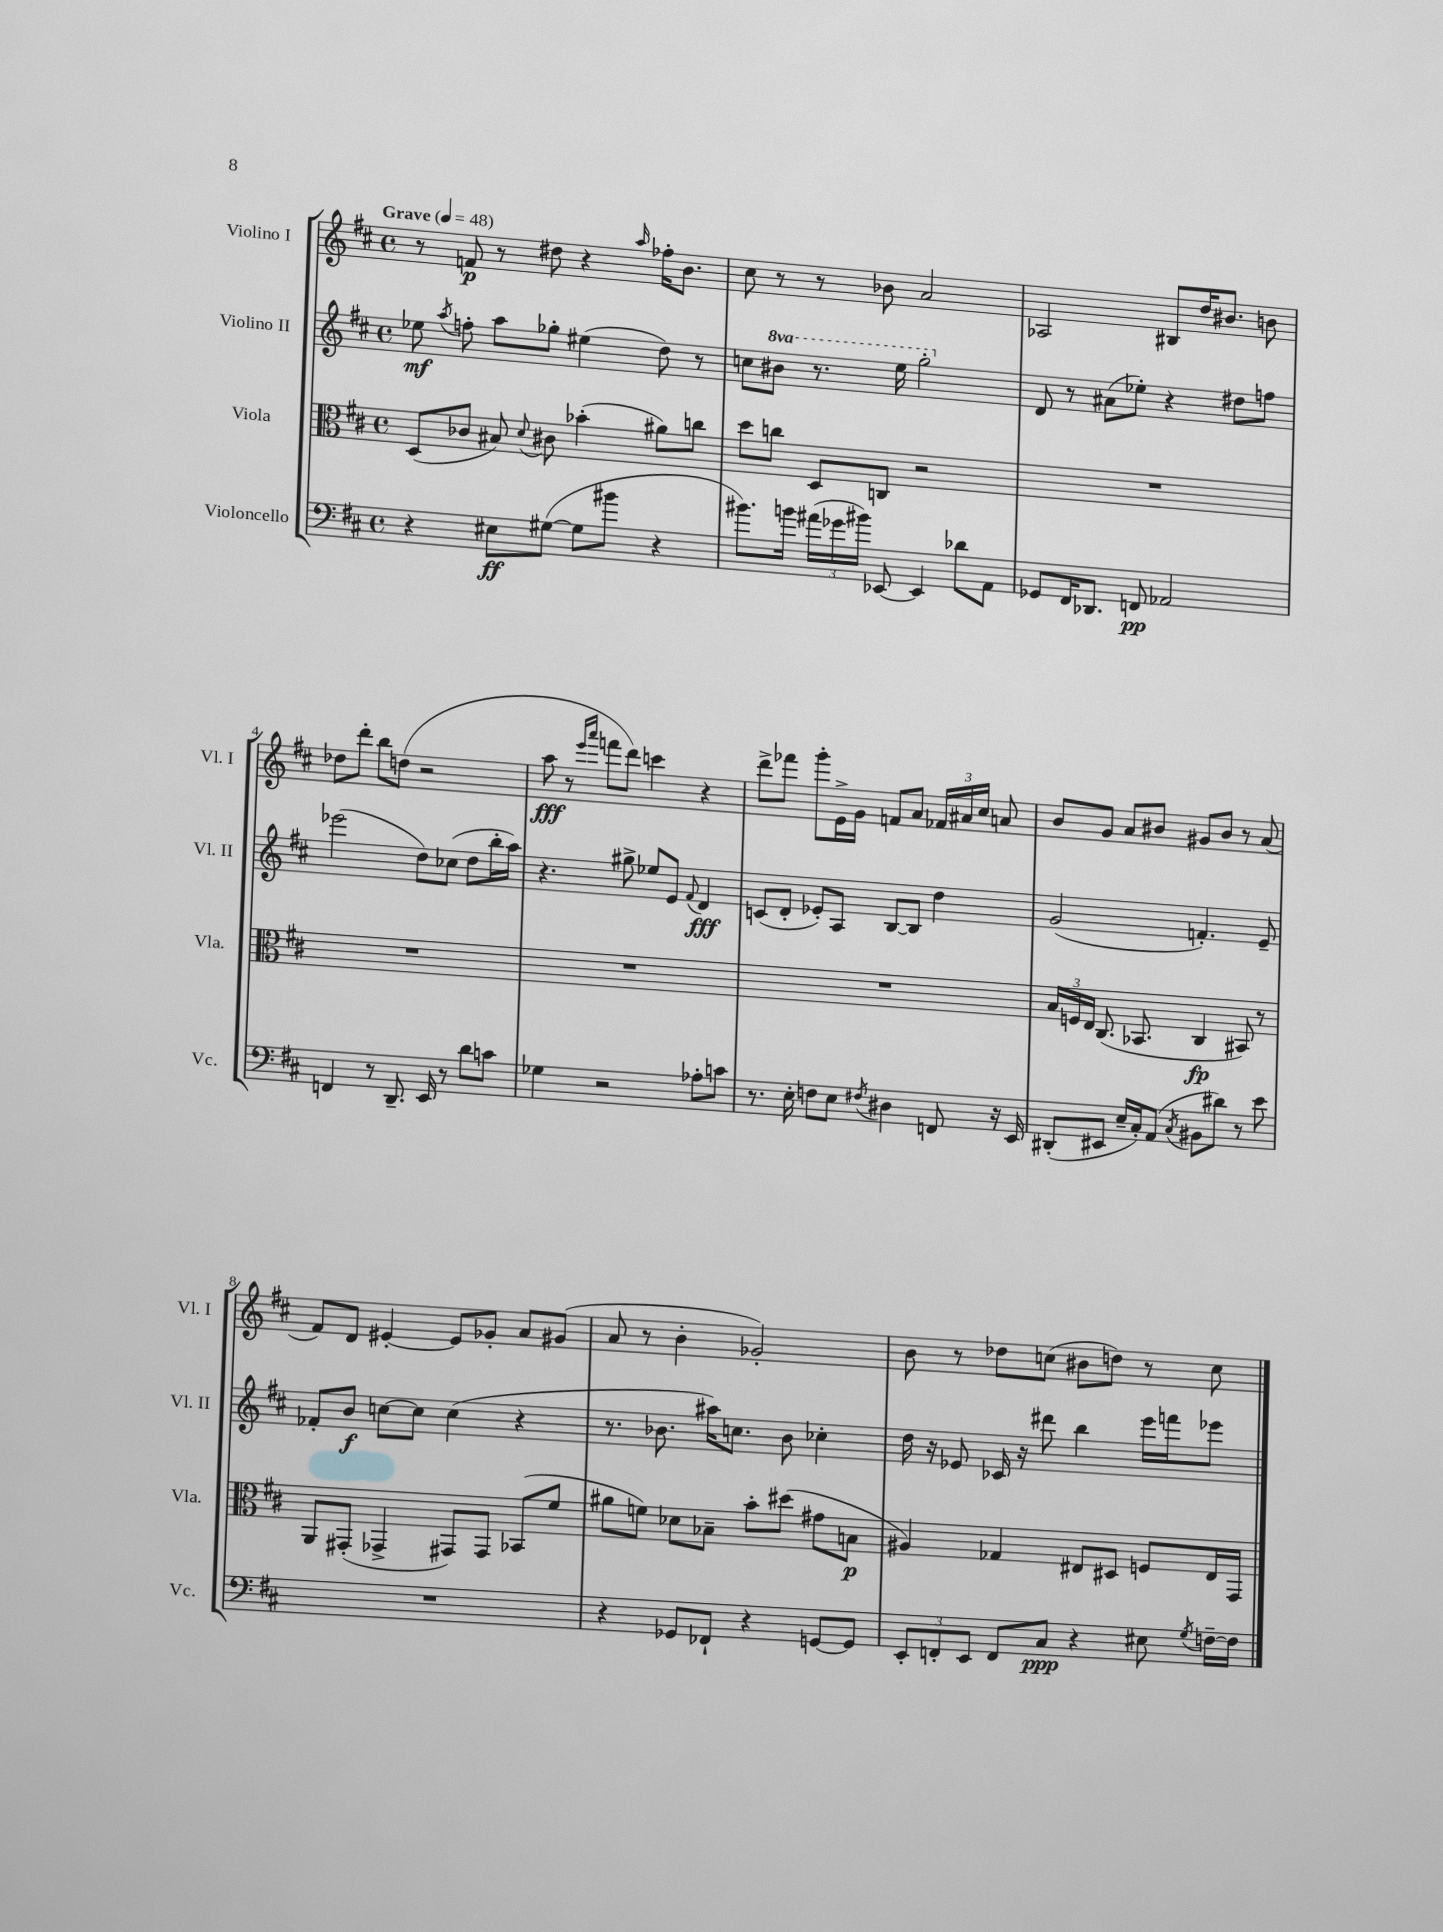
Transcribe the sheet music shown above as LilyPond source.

<<
\new StaffGroup <<
\new Staff = "s0" \with { instrumentName = "Violino I" shortInstrumentName = "Vl. I" } {
    \clef treble \key d \major \defaultTimeSignature \time 4/4 \tempo "Grave" 4 = 48
    \autoBeamOff r8 f'8\p r8 dis''8 r4 \grace { a''16 } fes''16[-. b'8.] |
    cis''8 r8 r8 bes'8 a'2 |
    aes2 bis8[ d''16 bis'8.] b'8 |
    des''8[ d'''8]-. b''8[ d''8]( r2 |
    a''8\fff r8 \grace { e'''16[ a'''16] } f'''8[ d'''8]) c'''4 r4 |
    d'''8[-> fes'''8] g'''8[-. e'16-> g'16] f'8[ a'8] \tuplet 3/2 { fes'16[ ais'16 cis''16] } a'8 |
    b'8[ g'8] a'8[ bis'8] gis'8[ bis'8] r8 a'8( |
    fis'8[) d'8] eis'4~-. eis'8[ ges'8]-. a'8[ gis'8]( |
    a'8 r8 b'4-. ges'2-.) |
    b'8 r8 des''8[ c''8]( bis'8[ d''8]) r8 c''8 \bar "|." |
}
\new Staff = "s1" \with { instrumentName = "Violino II" shortInstrumentName = "Vl. II" } {
    \clef treble \key d \major \defaultTimeSignature \time 4/4 \set Staff.ottavationMarkups = #ottavation-simple-ordinals
    \autoBeamOff ees''8\mf \acciaccatura { a''8 } f''8-. a''8[ ges''8]-. eis''4( d''8) r8 |
    c''8[ \ottava #1 bis''8] r8. e'''16 g'''2-. \ottava #0 |
    d'8 r8 ais'8[( ees''8]-.) r4 dis''8[ f''8] |
    ees'''2( d''8[) ces''8]( d''8[ b''16-. a''16]) |
    r4. gis''8-> ees''8[ e'8] \appoggiatura { fis'8 } d'4\fff |
    c'8[( d'8]-. ees'8[-.) a8] b8[~ b8] d''4 |
    g'2( f'4.-.) e'8-- |
    fes'8[-. b'8]\f c''8[~ c''8] c''4( r4 |
    r8. bes'8. ais''16[) c''8.] bes'8 ces''4-. |
    d''16 r16 ees'8 ces'16 r16 dis'''8 b''4 e'''16[ f'''16 ees'''8] \bar "|." |
}
\new Staff = "s2" \with { instrumentName = "Viola" shortInstrumentName = "Vla." } {
    \clef alto \key d \major \defaultTimeSignature \time 4/4
    \autoBeamOff d8[( ces'8] bis8) \appoggiatura { d'8 } cis'8 bes'4-.( ais'8[) c''8] |
    d''8[ c''8] d8[ c8] r2 |
    R1 |
    R1 |
    R1 |
    R1 |
    \tuplet 3/2 { b16[ f16 e16] } cis8.( bes,8. cis4\fp bis,8) r8 |
    a,8[ gis,8]-.( ges,4-> gis,8[) gis,8] bes,8[( fis'8] |
    ais'8[ f'8]) des'8[ bes8]-- b'8[-. dis''8]( gis'8[ b8]\p |
    ais4) ges4 eis8[ dis8] f8[ eis16 g,16] \bar "|." |
}
\new Staff = "s3" \with { instrumentName = "Violoncello" shortInstrumentName = "Vc." } {
    \clef bass \key d \major \defaultTimeSignature \time 4/4
    \autoBeamOff r4 eis8[\ff gis8]~( gis8[ bis'8] r4 |
    bis'8.[) b'16] \tuplet 3/2 { ais'16[( ges'16 bis'16]) } ees,8~ ees,4 des'8[ a,8] |
    ges,8[ fis,16 des,8.] f,8\pp aes,2 |
    f,4 r8 d,8.-- e,16 r8 d'8[ c'8] |
    ges4 r2 aes8[-. c'8] |
    r8. e16-. f8[ e8] \acciaccatura { fis8 } dis4 f,8 r16 e,16 |
    dis,8[-.( eis,8] e16[-- cis16-.) a,8]( \acciaccatura { cis8 } bis,8[ dis'8]) r8 e'8 |
    R1 |
    r4 ges,8[ fes,8]-! r4 g,8[~ g,8] |
    \tuplet 3/2 { e,8[-. f,8-. e,8] } f,8[ cis8]\ppp r4 eis8 \acciaccatura { g8 } f16[~-- f16] \bar "|." |
}
>>
>>
